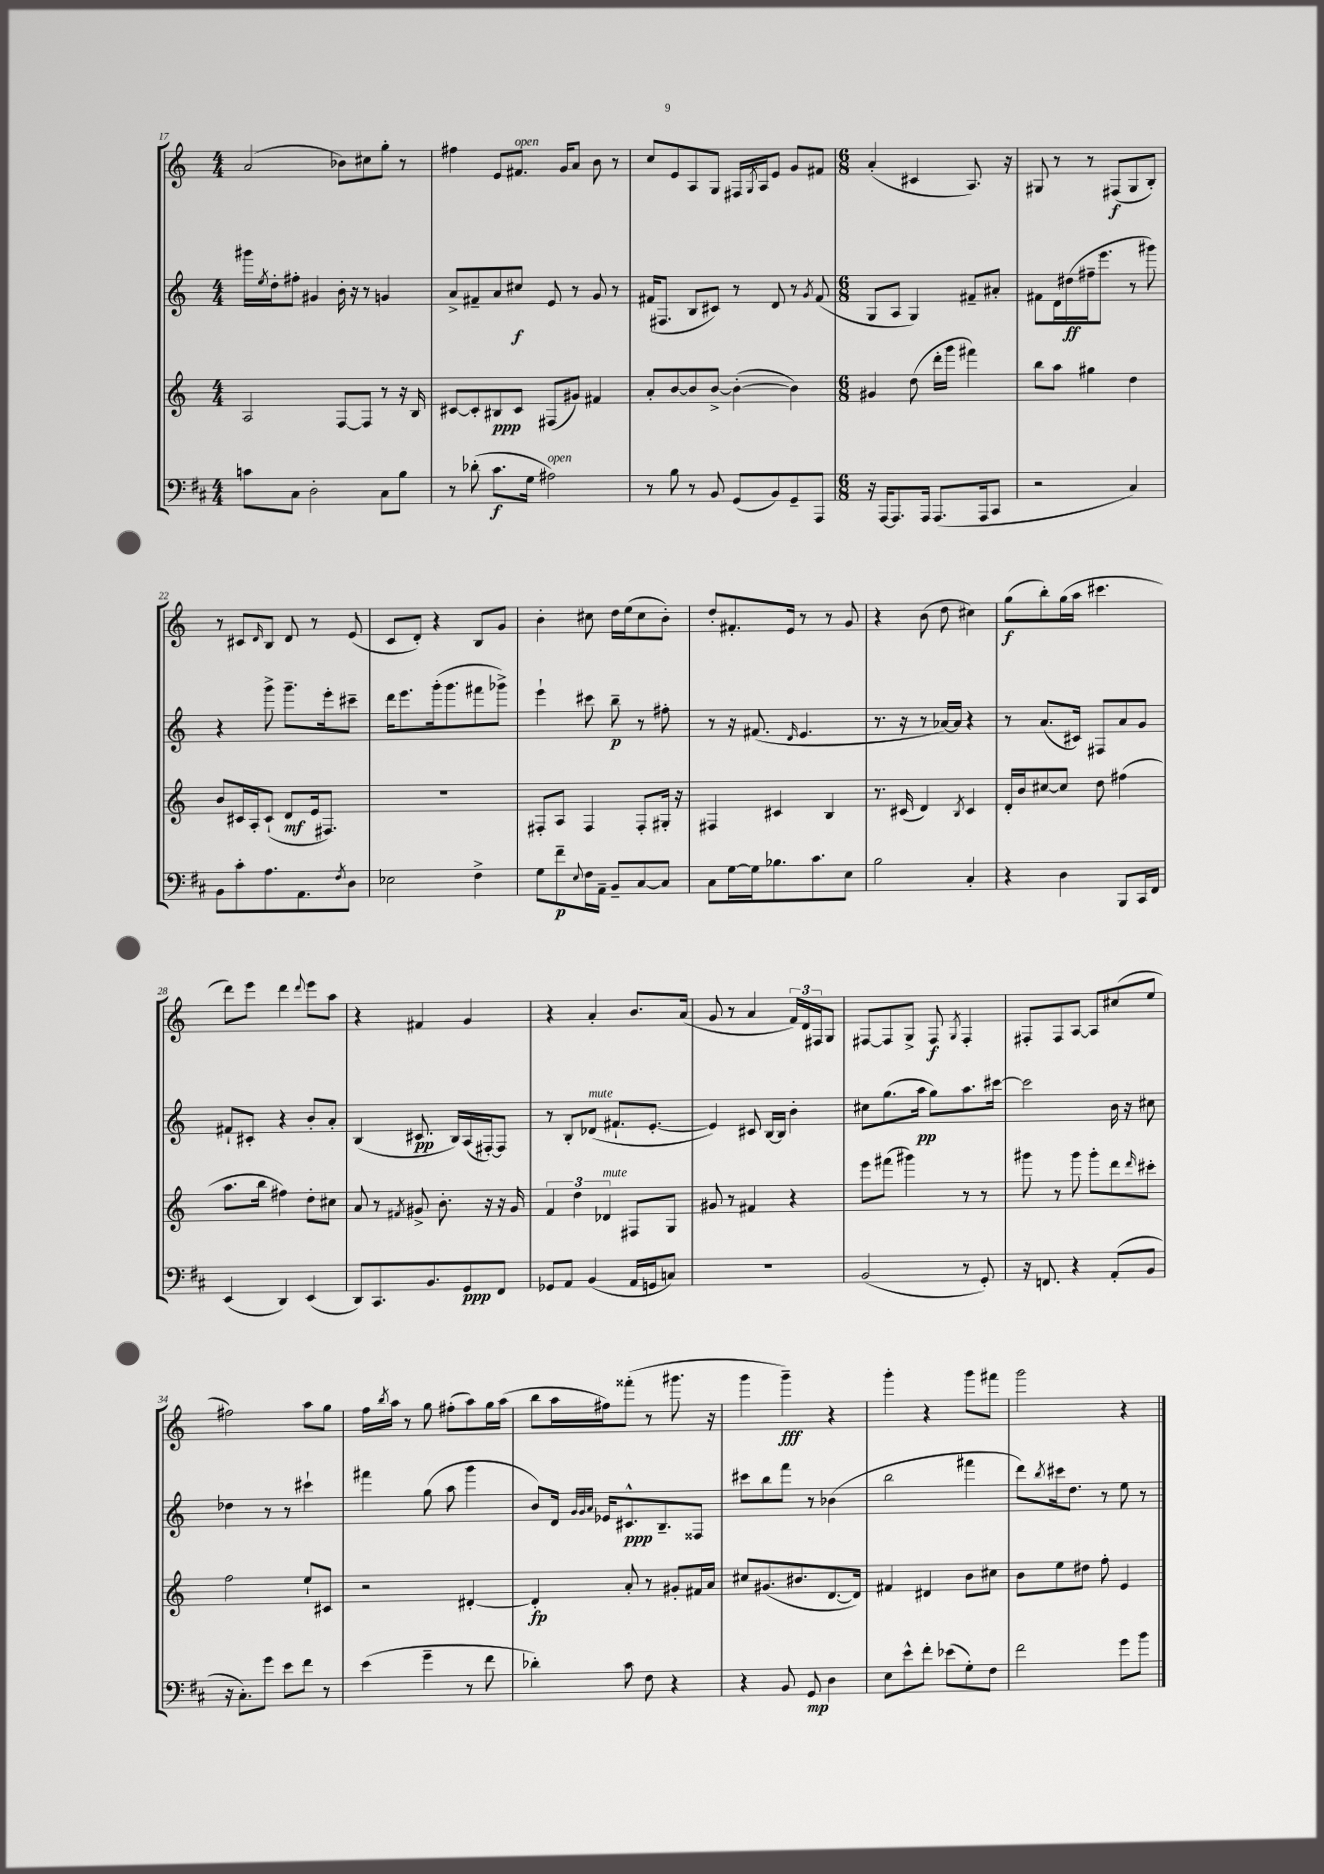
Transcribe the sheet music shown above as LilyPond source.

<<
\new StaffGroup <<
\new Staff = "s0" {
    \clef treble \key c \major \numericTimeSignature \time 4/4
    a'2( bes'8) cis''8 g''8-. r8 |
    fis''4 e'8 fis'8.^\markup { \italic "open" } g'16 a'8 b'8 r8 |
    c''8 e'8 a8 g8 fis16 \acciaccatura { g8 } a16 e'8 g'8 fis'8 |
    \numericTimeSignature \time 6/8 a'4-.( cis'4 a8.) r16 |
    gis8 r8 r8 fis8\f( gis8 b8-.) |
    r8 cis'8 \grace { d'16 } b8 d'8 r8 e'8( |
    c'8 d'8-.) r4 b8 g'8 |
    b'4-. cis''8 d''16 e''16( cis''8 b'8-.) |
    d''8-. fis'8.-. e'16 r8 r8 g'8 |
    r4 b'8( d''8 cis''4) |
    g''8\f( b''8-.) g''16( a''16 cis'''4. |
    d'''8) e'''8 d'''4 \appoggiatura { d'''8 } e'''8 a''8 |
    r4 fis'4 g'4 |
    r4 a'4-. b'8. a'16( |
    g'8 r8 a'4 \tuplet 3/2 { f'16) d'16 fis16 } g8 |
    fis8~ fis8 g8-> fis8\f \acciaccatura { g8 } fis4-. |
    fis8-. fis8 a8~ a8 cis''8( e''8 |
    fis''2) a''8 g''8 |
    f''16 \acciaccatura { b''8 } a''16 r8 g''8 fis''8-.( a''8) g''16 a''16( |
    b''8 a''16 fis''16) fisis'''8-.( r8 gis'''8. r16 |
    g'''4 g'''4--\fff) r4 |
    g'''4-. r4 g'''8 fis'''8 |
    g'''2 r4 \bar "|." |
}
\new Staff = "s1" {
    \clef treble \key c \major \numericTimeSignature \time 4/4
    gis'''16 \acciaccatura { e''8 } d''16-. fis''8-. gis'4 b'16-. r16 r8 g'4 |
    a'8-> fis'8-- a'8 cis''8\f e'8 r8 g'8 r8 |
    fis'16( fis8. b8 cis'8) r8 d'8 r8 \acciaccatura { g'8 } fis'8( |
    \numericTimeSignature \time 6/8 g8 a8 g4) fis'8-- ais'8-. |
    fis'8 d'16 dis''16\ff( fis''16-- e'''8. r8 gis'''8) |
    r4 g'''8-> g'''8.-- e'''16-. cis'''8-- |
    d'''16 e'''8. g'''16-.( g'''8. fis'''8 ges'''8->) |
    e'''4-! cis'''8 b''8--\p r8 fis''8-. |
    r8 r16 fis'8.( \grace { d'16 } e'4. |
    r8. r16 r8 aes'16~) aes'16 r4 |
    r8 a'8.( cis'16) fis8 a'8 g'8 |
    fis'8-! cis'8-. r4 b'8-. a'8-. |
    b4( cis'8.\pp b16) a16( fis16~-.) fis8 |
    r8 b8-. des'8^\markup { \italic "mute" }( fis'8.-! e'8.~-. |
    e'4) cis'8 b16~ b16 b'4-. |
    cis''8 g''8.( a''16\pp g''8) a''8. cis'''16~ |
    cis'''2 b'16 r16 cis''8 |
    des''4 r8 r8 cis'''4-! |
    fis'''4 g''8( a''8 g'''4 |
    b'8) d'16 \grace { g'32 g'32 a'32 } ees'16 cis'8.-^\ppp b8.-- fisis8 |
    cis'''8 b''8 f'''8 r8 bes'4( |
    b''2 fis'''4 |
    d'''8) \acciaccatura { b''8 } cis'''16 d''8. r8 e''8 r8 \bar "|." |
}
\new Staff = "s2" {
    \clef treble \key c \major \numericTimeSignature \time 4/4
    a2 f8~ f8 r8 r16 b16 |
    cis'8~ cis'8-. bis8\ppp cis'8 fis8( gis'8) fis'4 |
    a'8-. b'8~ b'8 b'8~-> b'4~-.( b'4) |
    \numericTimeSignature \time 6/8 gis'4 d''8( d'''16-. g'''16 fis'''4) |
    b''8 a''8 gis''4 d''4 |
    b'8 cis'16 a16-. cis'8-!( d'8\mf e'16 fis8.) |
    R2. |
    fis8-. a8 fis4 fis8-. gis16-. r16 |
    fis4 cis'4 b4 |
    r8. cis'16( d'4) \acciaccatura { b8 } cis'4 |
    d'16-. b'16 cis''8~ cis''8 d''8 fis''4( |
    a''8. b''16 fis''4) d''8-. cis''8 |
    a'8 r8 \acciaccatura { fis'8 } gis'8-> b'8.-. r16 r16 gis'16 |
    \tuplet 3/2 { f'4 d''4 des'4^\markup { \italic "mute" } } fis8 g8 |
    gis'8 r8 fis'4 r4 |
    e'''8 fis'''8( gis'''4) r8 r8 |
    gis'''8 r8 gis'''8 gis'''8-. d'''8 \grace { d'''16 } cis'''8-. |
    f''2 e''8-! cis'8 |
    r2 dis'4~-. |
    dis'4-.\fp a'8-. r8 gis'8-. fis'16 a'16 |
    cis''8 gis'8.( bis'8. d'8.~ d'16) |
    fis'4 dis'4 b'8 cis''8 |
    b'8 e''8 dis''8 f''8-. e'4 \bar "|." |
}
\new Staff = "s3" {
    \clef bass \key d \major \numericTimeSignature \time 4/4
    c'8 cis8 d2-. cis8 b8 |
    r8 des'8-.( cis'8.\f g16 ais2^\markup { \italic "open" }) |
    r8 b8 r8 b,8 g,8( b,8) g,8-- a,,8 |
    \numericTimeSignature \time 6/8 r16 a,,16~ a,,8. a,,16 a,,8.( a,,16 cis,8 |
    r2 cis4) |
    b,8 cis'8-. a8. a,8. \acciaccatura { fis8 } d8 |
    ees2 fis4-> |
    g8 fis'8--\p \appoggiatura { e8 } fis16 a,16-- b,8-- cis8~ cis8 |
    cis8 g16~ g16 bes8. cis'8. e8 |
    b2 cis4-. |
    r4 d4 b,,8 cis,16 fis,16 |
    e,4( d,4) e,4( |
    d,8) cis,8. b,8. g,8\ppp fis,8 |
    ges,8 a,8 b,4( a,16 g,16 c8) |
    R2. |
    b,2( r8 g,8-.) |
    r16 f,8. r4 a,8-.( b,8 |
    r16 cis8.-.) g'8 e'8 fis'8 r8 |
    e'4( g'4-- r8 fis'8 |
    des'4-.) cis'8 fis8 r4 |
    r4 b,8 g,8\mp d4 |
    e8 e'8-^ fis'8-. ees'8( g8-.) fis8 |
    fis'2 g'8 b'8 \bar "|." |
}
>>
>>
\layout { \context { \Score currentBarNumber = #17 } }
